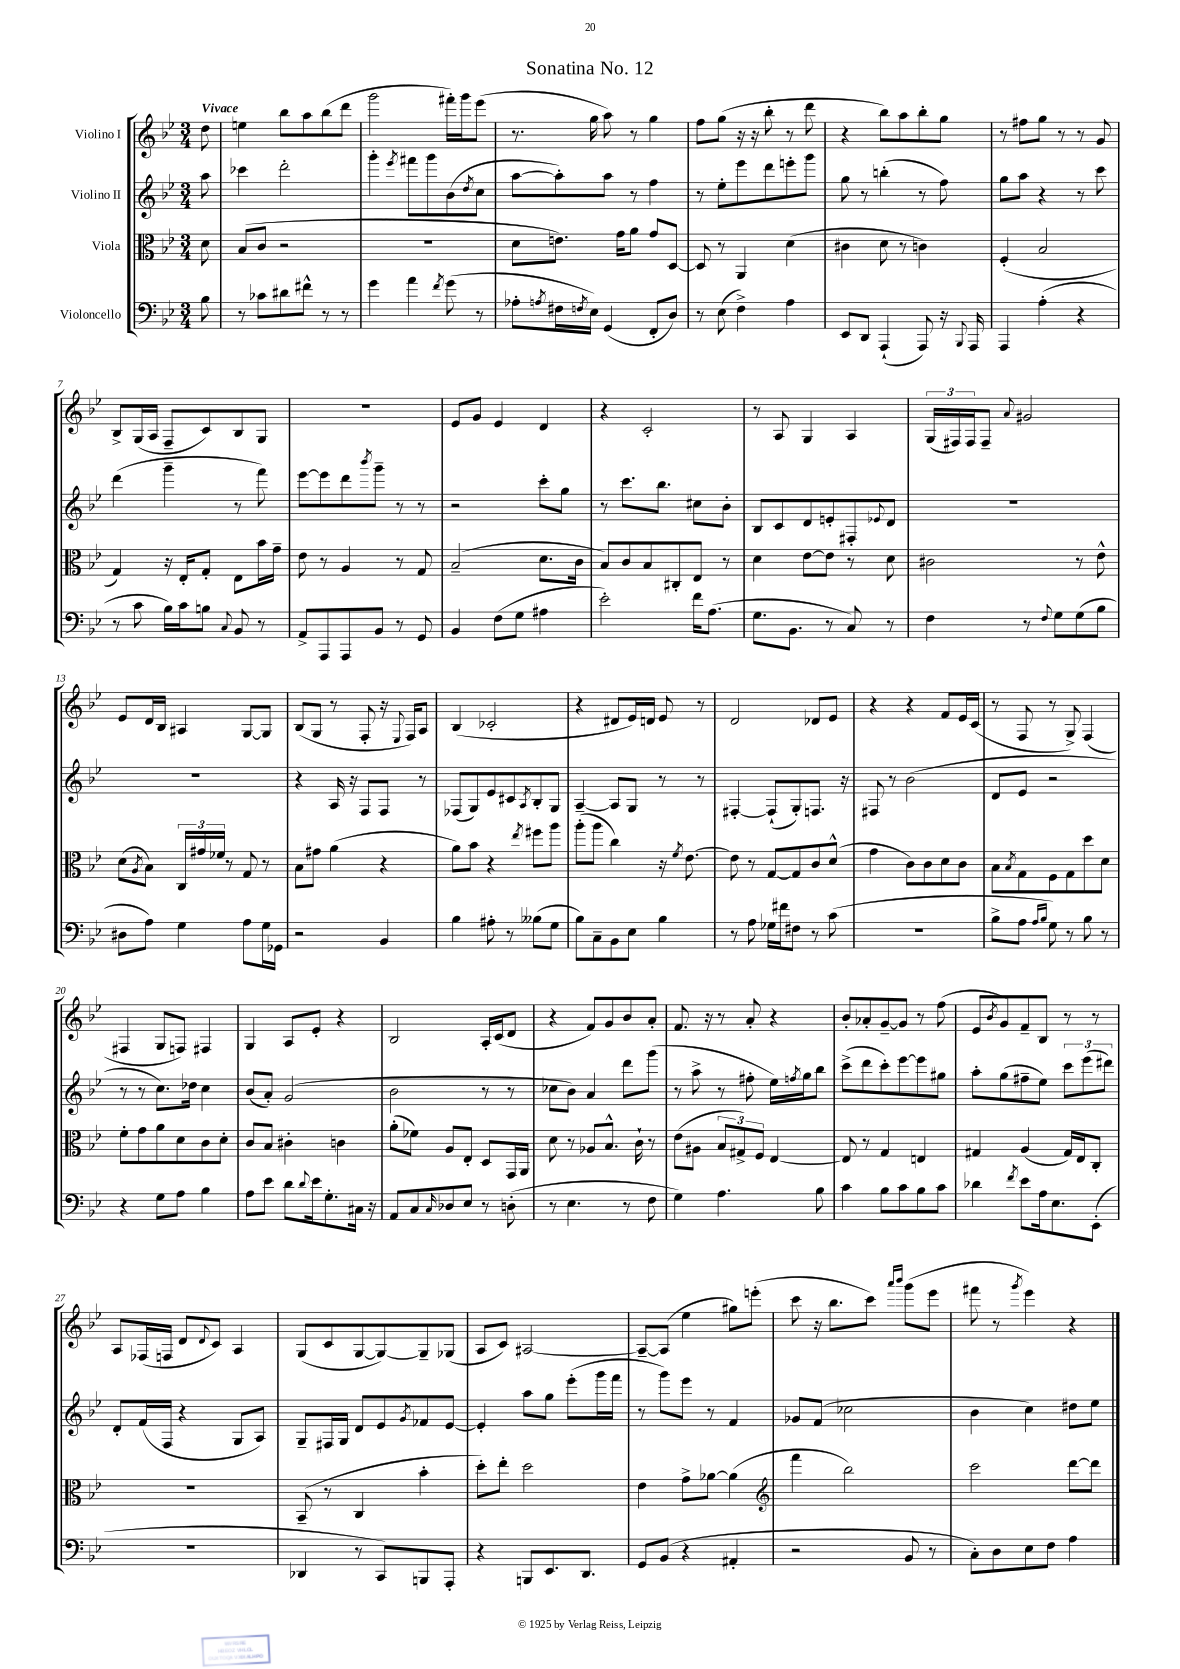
\header { title = "Sonatina No. 12" }
<<
\new StaffGroup <<
\new Staff = "s0" \with { instrumentName = "Violino I" } {
    \clef treble \key bes \major \numericTimeSignature \time 3/4 \partial 8 \tempo "Vivace"
    d''8 |
    e''4 bes''8 a''8 bes''8( d'''8 |
    g'''2 fis'''16-.) g'''16 ees'''8( |
    r8. g''16 a''8) r8 g''4 |
    f''8 g''8( r16 r16 bes''8-. r8 d'''8 |
    r4 bes''8) a''8 bes''8-. g''8 |
    r8 fis''8 g''8 r8 r8 g'8 |
    bes8-> g16( a16 f8-- c'8) bes8 g8 |
    R2. |
    ees'8 g'8 ees'4 d'4 |
    r4 c'2-. |
    r8 a8 g4 a4 |
    \tuplet 3/2 { g16( fis16) fis16 } fis8-- \appoggiatura { a'8 } gis'2 |
    ees'8 d'16 bes16 ais4 g8~ g8 |
    bes8( g8 r8 f8-. r16 \appoggiatura { ees8 } f16) a8 |
    bes4( ces'2-. |
    r4 dis'8 ees'16) d'16 ees'8 r8 |
    d'2 des'8 ees'8 |
    r4 r4 f'8 ees'16 c'16( |
    r8 f8 r8 g8->) f4( |
    fis4 g8 f8) fis4 |
    g4 a8 ees'8-. r4 |
    bes2 a16-. c'16( d'8 |
    r4 f'8) g'8 bes'8 a'8-. |
    f'8. r16 r8 a'8-. r4 |
    bes'8-. aes'8-. g'8~-- g'8 r8 f''8( |
    ees'8 \acciaccatura { bes'8 } g'8) f'8-- bes8 r8 r8 |
    a8 fes16( f16 d'8 \appoggiatura { d'8 } c'8) a4 |
    g8( c'8 g8~ g8~) g8-- ges8( |
    a8 c'8) ais2~ |
    ais8~-- ais8( ees''4 gis''8) e'''8-.( |
    c'''8 r16 bes''8. c'''8) \grace { a'''16 bes'''16 } g'''8( ees'''8 |
    fis'''8 r8 \acciaccatura { g'''8 } ees'''4) r4 \bar "|." |
}
\new Staff = "s1" \with { instrumentName = "Violino II" } {
    \clef treble \key bes \major \numericTimeSignature \time 3/4 \partial 8
    a''8 |
    ces'''4 d'''2-. |
    g'''4-. \acciaccatura { ees'''8 } fis'''8 g'''8 bes'8( \acciaccatura { d''8 } c''8 |
    a''8~ a''8-.) a''8 r8 f''4 |
    r8 ees''8-. ees'''8 d'''8 e'''8-. g'''8 |
    g''8 r8 b''4-.( r8 f''8) |
    g''8 a''8 r4 r8 c'''8 |
    d'''4( g'''4-- r8 f'''8) |
    ees'''8~ ees'''8 d'''8 \acciaccatura { bes'''8 } g'''8-- r8 r8 |
    r2 c'''8-. g''8 |
    r8 c'''8. bes''8. cis''8 bes'8-. |
    bes8 c'8 d'8 e'8-. fis8-. \appoggiatura { ees'8 } d'8 |
    R2. |
    R2. |
    r4 a16 r16 f8 f8 r8 |
    fes8( g8) ees'8 cis'8 \acciaccatura { a8 } bes8-. g8 |
    a4~-- a8 g8 r8 r8 |
    fis4~-. fis8-!( g8-.) f8. r16 |
    fis8 r8 bes'2( |
    d'8 ees'8 r2 |
    r8 r8 c''8.) des''16 c''4 |
    bes'8( a'8-.) g'2( |
    bes'2 r8 r8 |
    ces''8 bes'8) a'4 d'''8 g'''8( |
    r8 a''8-> r8 fis''8-. ees''16) \acciaccatura { f''8 } g''16 bes''8 |
    c'''8->( d'''8 c'''8-.) ees'''8~ ees'''8 gis''8 |
    a''8-. g''8( fis''8-- ees''8) \tuplet 3/2 { c'''8 ees'''8( dis'''8) } |
    d'8-. f'16( f16 r4 g8 a8) |
    g8-- fis16 g16 d'8 ees'8 \acciaccatura { g'8 } fes'8 ees'8~ |
    ees'4-. a''8 g''8 ees'''8-.( g'''16 f'''16 |
    r8 g'''8) ees'''8 r8 f'4 |
    ges'8 f'8( ces''2 |
    bes'4 c''4) dis''8 ees''8 \bar "|." |
}
\new Staff = "s2" \with { instrumentName = "Viola" } {
    \clef alto \key bes \major \numericTimeSignature \time 3/4 \partial 8
    d'8 |
    bes8( c'8 r2 |
    R2. |
    d'8 e'8.) g'16 a'8 g'8 d8~ |
    d8 r8 a,4 d'4( |
    cis'4 d'8 r8 c'4) |
    f4-.( bes2 |
    g4) r16 ees16-. g8-. ees8 bes'16 g'16-- |
    ees'8 r8 a4 r8 g8 |
    bes2--( d'8. c'16 |
    bes8) c'8 bes8 cis8-. ees8 r8 |
    d'4 ees'8~ ees'8 r8 d'8 |
    cis'2 r8 ees'8-^ |
    d'8( \acciaccatura { a8 } bes8) \tuplet 3/2 { c16 gis'16 fes'16 } r8 g8 r8 |
    bes8 gis'8 a'4( r4 |
    a'8) bes'8 r4 \acciaccatura { ees''8 } fis''8 a''8 |
    a''8-.( a''8 c''4) r16 \acciaccatura { f'8 } ees'8.~ |
    ees'8 r8 g8~ g8 c'8 d'8-^( |
    g'4 c'8) c'8 d'8 c'8 |
    bes8 \acciaccatura { bes8 } g8 f8 g8 d''8 d'8 |
    f'8-. g'8 a'8 d'8 c'8 d'8-. |
    c'8 bes8 cis'4-. c'4 |
    a'8-.( fes'8) a8 ees8-. d8 g,16 a,16 |
    d'8 r8 aes8 bes8.-^ c'16-! r8 |
    ees'8( ais8 \tuplet 3/2 { bes8 gis8->) f8 } ees4~ |
    ees8 r8 g4 e4 |
    gis4 a4( gis16) ees16 c8-. |
    R2. |
    bes,8--( r8 c4 bes'4-. |
    d''8-.) ees''8-. d''2 |
    ees'4 g'8-> aes'8~ aes'4( |
    \clef treble f'''4 bes''2) |
    c'''2 d'''8~ d'''8 \bar "|." |
}
\new Staff = "s3" \with { instrumentName = "Violoncello" } {
    \clef bass \key bes \major \numericTimeSignature \time 3/4 \partial 8
    bes8 |
    r8 ces'8 dis'8 fis'8-^ r8 r8 |
    g'4 a'4 \acciaccatura { f'8 } g'8( r8 |
    aes8-. \acciaccatura { a8 } fis16 \acciaccatura { f8 } ees16) g,4( f,8-. d8) |
    r8 ees8( f4->) a4 |
    ees,8 d,8 a,,4-!( a,,8) r16 \appoggiatura { bes,,8 } a,,16 |
    a,,4 a4-.( r4 |
    r8 c'8 bes16) c'16 b8 \appoggiatura { c8 } bes,8 r8 |
    a,8-> a,,8 a,,8 bes,8 r8 g,8 |
    bes,4 f8( g8 ais4 |
    ees'2-.) f'16 a8.( |
    g8. bes,8. r8 c8) r8 |
    f4 r8 \appoggiatura { f8 } g8 g8( bes8 |
    dis8 a8) g4 a8 g16 ges,16 |
    r2 bes,4 |
    bes4 ais8-. r8 beses8( g8 |
    bes8) c8-- bes,8 ees8 bes4 |
    r8 a8 ges16 fis'16 fis8 r8 c'8( |
    R2. |
    bes8-> a8 \grace { a16 bes16 } g8) r8 bes8 r8 |
    r4 g8 a8 bes4 |
    a8 ees'8 d'8 \appoggiatura { d'8 } ees'16 g8.-. cis16 r16 |
    a,8 c8 \grace { c16 } des8 ees8 r8 d8-.( |
    r8 ees4. r8 f8 |
    g4) a4. bes8 |
    c'4 bes8 c'8 bes8 c'8 |
    des'4 \acciaccatura { f'8 } ees'8 a16 ees8. ees,8-.( |
    R2. |
    des,4 r8 c,8) b,,8 a,,8-. |
    r4 b,,8 ees,8. d,8. |
    g,8 bes,8( r4 ais,4-. |
    r2 bes,8 r8 |
    c8-.) d8 ees8 f8 a4 \bar "|." |
}
>>
>>
